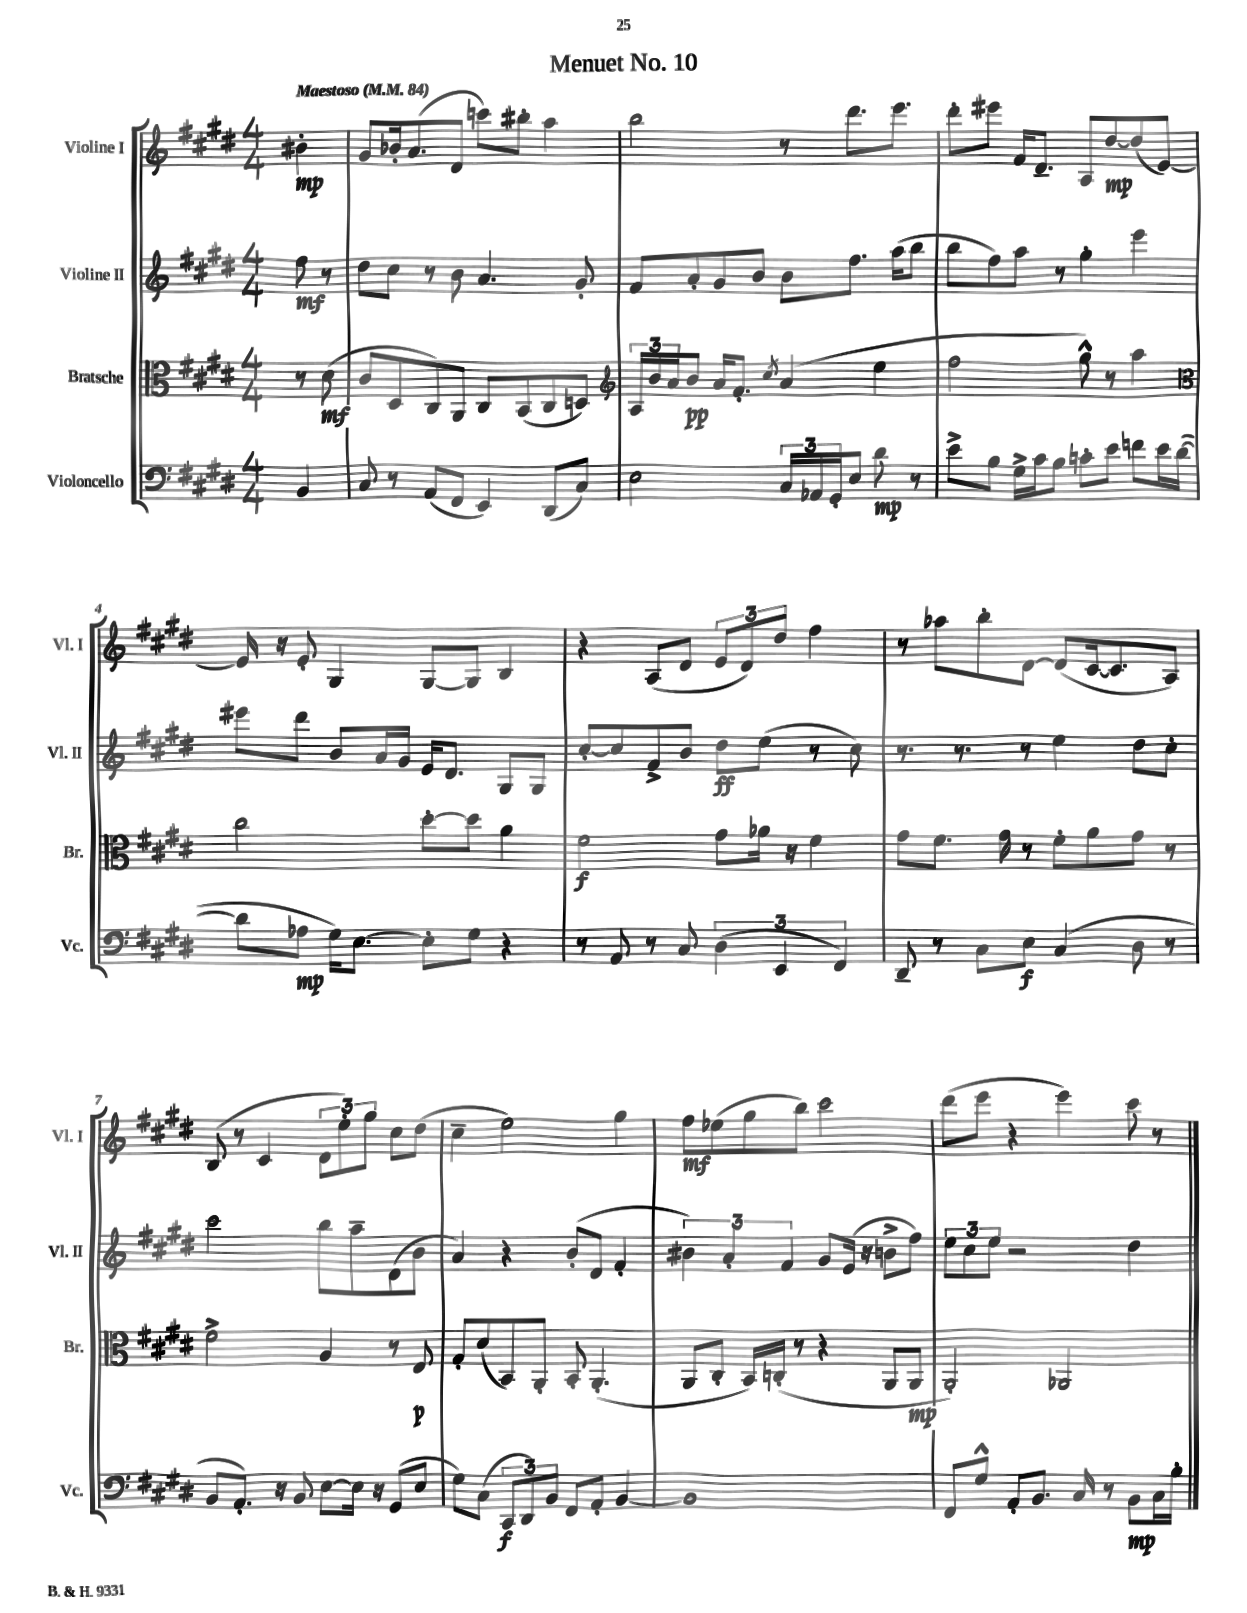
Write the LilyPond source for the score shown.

\header { title = "Menuet No. 10" }
<<
\new StaffGroup <<
\new Staff = "s0" \with { instrumentName = "Violine I" shortInstrumentName = "Vl. I" } {
    \clef treble \key e \major \numericTimeSignature \time 4/4 \partial 4 \tempo "Maestoso" 4 = 84
    bis'4-.\mp |
    gis'8 bes'16-. a'8.( dis'8 c'''8) bis''8-. a''4 |
    b''2 r8 dis'''8. e'''8. |
    dis'''8-. eis'''8 fis'16 dis'8.-- a8 dis''8~\mp dis''8( e'8~) |
    e'16 r16 e'8-. gis4 gis8~ gis8 b4 |
    r4 a8( dis'8 \tuplet 3/2 { e'8 dis'8) dis''8 } fis''4 |
    r8 aes''8 b''8-. dis'8~ dis'8( cis'16~ cis'8. a8) |
    b8( r8 cis'4 \tuplet 3/2 { dis'8 e''8-.) gis''8 } cis''8 dis''8( |
    cis''4-- e''2) gis''4 |
    fis''8\mf ees''8( gis''8 b''8) cis'''2 |
    dis'''8( e'''8 r4 e'''4) cis'''8 r8 \bar "|." |
}
\new Staff = "s1" \with { instrumentName = "Violine II" shortInstrumentName = "Vl. II" } {
    \clef treble \key e \major \numericTimeSignature \time 4/4 \partial 4
    fis''8\mf r8 |
    dis''8 cis''8 r8 b'8 a'4. gis'8-. |
    fis'8 a'8-. gis'8 b'8 b'8 fis''8. a''16( b''8 |
    b''8 fis''8) a''8 r8 gis''4-. e'''4 |
    eis'''8 dis'''8 b'8 a'16 gis'16 e'16 dis'8. gis8 gis8 |
    cis''8~-. cis''8 fis'8-> b'8 dis''8\ff e''8( r8 cis''8) |
    r8. r8. r8 e''4 dis''8 cis''8-. |
    cis'''2 b''8 a''8-- dis'8( b'8 |
    a'4) r4 b'8-.( dis'8 fis'4-. |
    \tuplet 3/2 { bis'4) a'4-. fis'4 } gis'8 e'16( r16 b'8-> fis''8) |
    \tuplet 3/2 { e''8 cis''8 e''8 } r2 dis''4 \bar "|." |
}
\new Staff = "s2" \with { instrumentName = "Bratsche" shortInstrumentName = "Br." } {
    \clef alto \key e \major \numericTimeSignature \time 4/4 \partial 4
    r8 dis'8\mf( |
    cis'8 dis8 cis8) a,8 cis8 b,8( cis8 d8) |
    \clef treble \tuplet 3/2 { a16 b'16 a'16 } b'8\pp a'16 fis'8.-. \acciaccatura { cis''8 } a'4( e''4 |
    fis''2 gis''8-^) r8 a''4 |
    \clef alto cis''2 dis''8~-. dis''8 a'4 |
    fis'2\f gis'8 aes'16 r16 fis'4 |
    gis'8 fis'8. gis'16 r8 fis'8-. a'8 gis'8 r8 |
    fis'2-> a4 r8 e8\p |
    gis8-. dis'8( b,8) a,8-. b,8-. a,4.-.( |
    a,8 cis8-. b,16) c16-.( r8 r4 a,8 a,8\mp |
    a,2-.) aes,2 \bar "|." |
}
\new Staff = "s3" \with { instrumentName = "Violoncello" shortInstrumentName = "Vc." } {
    \clef bass \key e \major \numericTimeSignature \time 4/4 \partial 4
    b,4 |
    cis8 r8 a,8( fis,8 e,4) dis,8( cis8) |
    e2 \tuplet 3/2 { cis16 aes,16 gis,16-. } e8 dis'8\mp r8 |
    e'8-> b8 gis16-> cis'16 b8 c'8-. e'8 f'8 e'16 dis'16~( |
    dis'8 aes8\mp gis16) e8.~ e8-. gis8 r4 |
    r8 a,8 r8 cis8 \tuplet 3/2 { dis4( e,4 fis,4) } |
    dis,8-- r8 cis8 e8\f cis4( dis8 r8 |
    b,8 a,8.-.) r16 b,8 e8~ e16 r16 gis,8( e8 |
    gis8) cis8( \tuplet 3/2 { cis,8\f dis,8) b,8 } fis,8 a,8-. b,4~ |
    b,1 |
    fis,8 gis8-^ a,8-. b,8. cis16 r8 b,8\mp cis16 b16-. \bar "|." |
}
>>
>>
